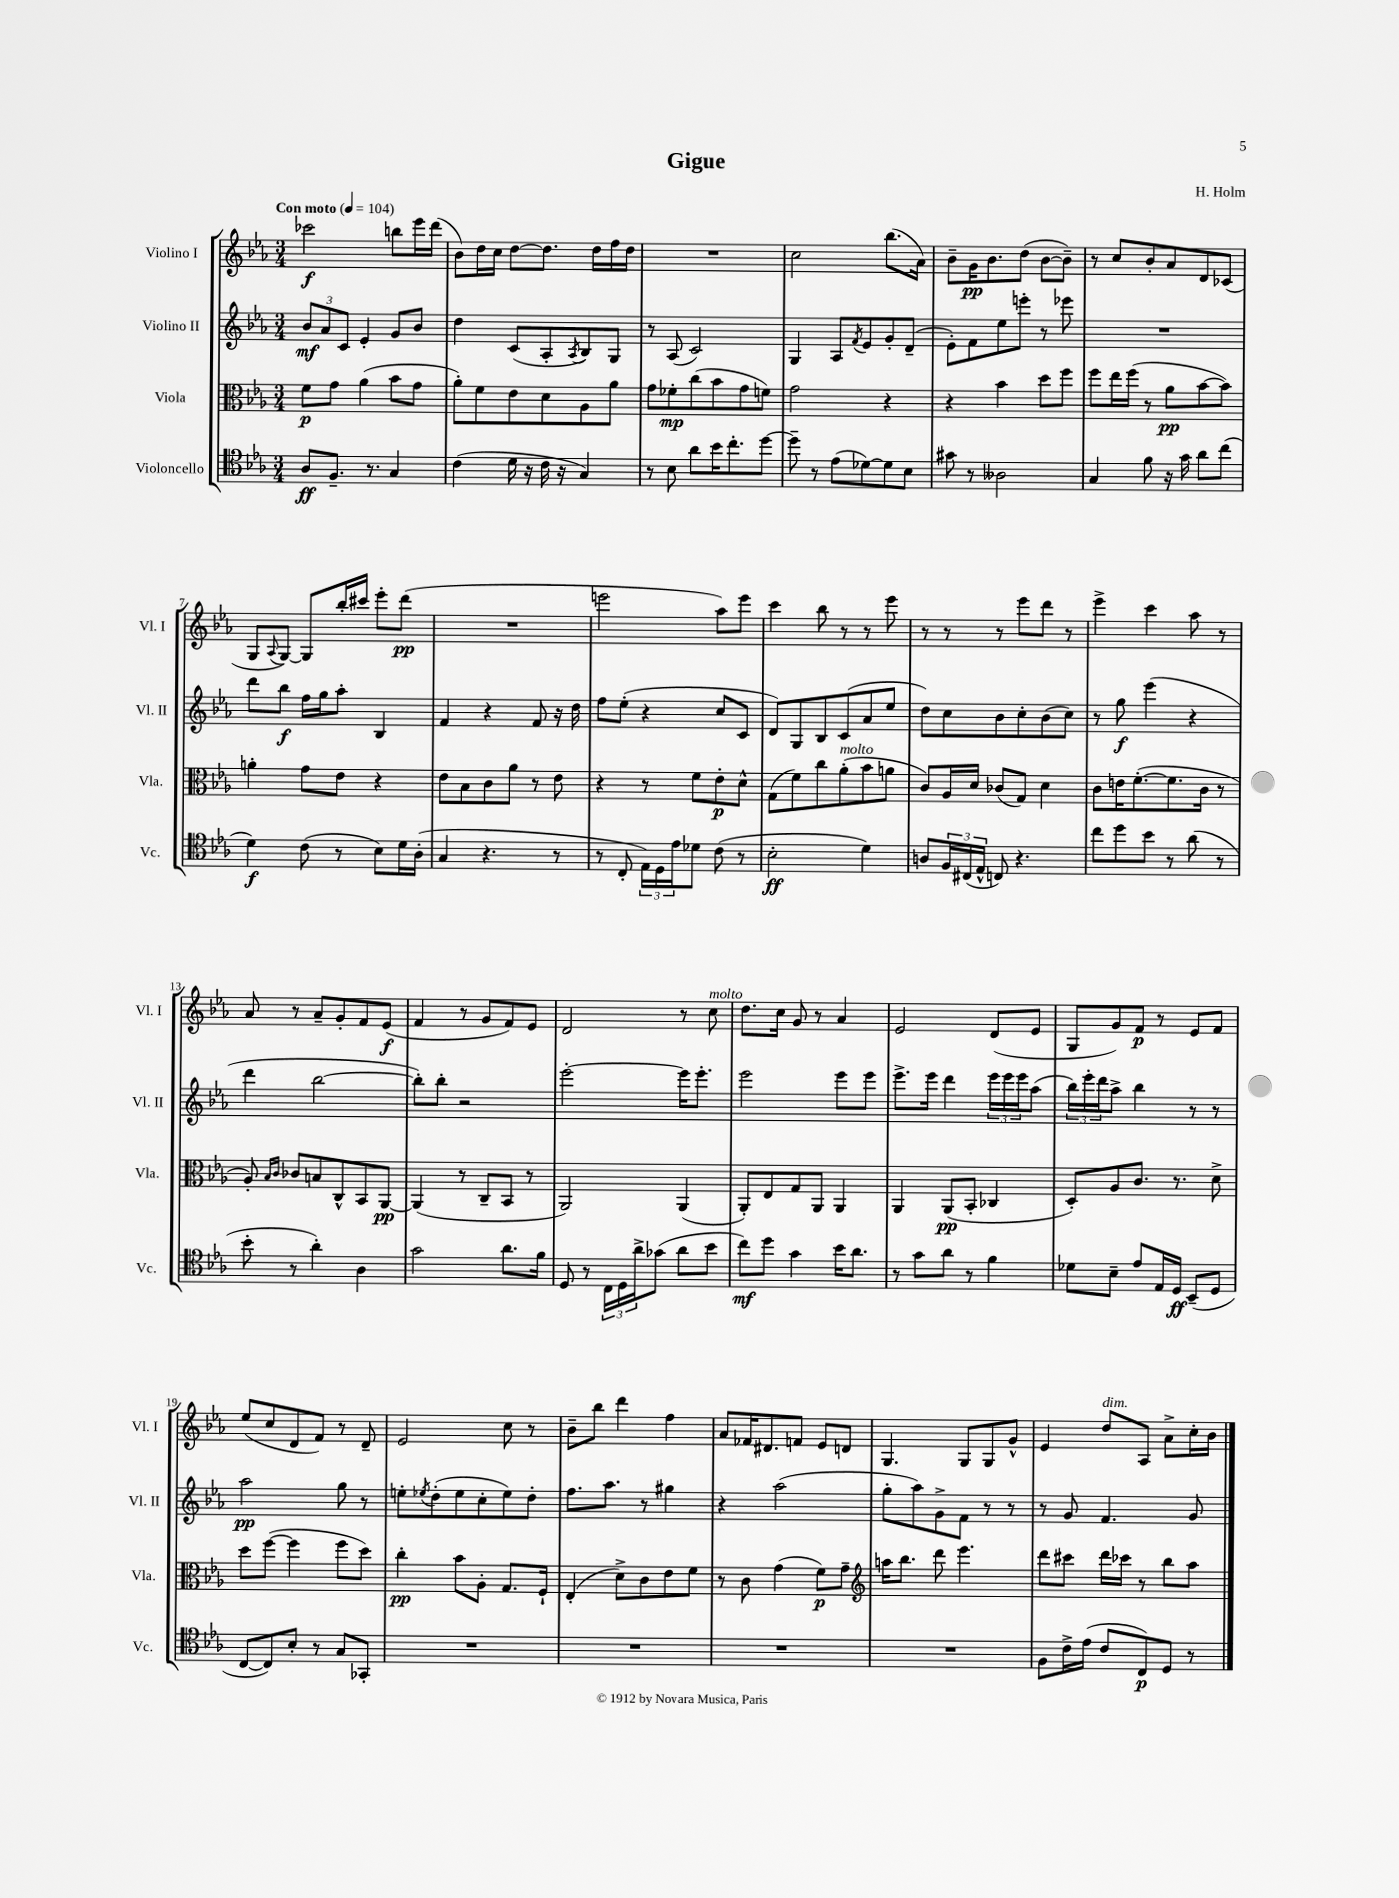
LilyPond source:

\header { title = "Gigue" composer = "H. Holm" }
<<
\new StaffGroup <<
\new Staff = "s0" \with { instrumentName = "Violino I" shortInstrumentName = "Vl. I" } {
    \clef treble \key ees \major \numericTimeSignature \time 3/4 \tempo "Con moto" 4 = 104
    ces'''2\f b''8 ees'''16 d'''16( |
    bes'8) d''16 c''16 d''8~ d''8. d''16 f''16 d''16 |
    R2. |
    c''2 bes''8.( aes'16) |
    bes'8-- g'16\pp bes'8. d''8( bes'8~ bes'8--) |
    r8 c''8 bes'8-. aes'8 d'8 ces'8( |
    g8 \appoggiatura { aes8 } g8~) g8 bes''16-. cis'''16 ees'''8-. d'''8\pp( |
    R2. |
    e'''2 aes''8) e'''8 |
    c'''4 bes''8 r8 r8 ees'''8 |
    r8 r8 r8 ees'''8 d'''8 r8 |
    ees'''4-> c'''4 aes''8 r8 |
    aes'8 r8 aes'8-- g'8-. f'8 ees'8\f( |
    f'4 r8 g'8 f'8) ees'8 |
    d'2 r8 c''8^\markup { \italic "molto" } |
    d''8. c''16 g'8 r8 aes'4 |
    ees'2 d'8( ees'8 |
    g8 g'8) f'8\p r8 ees'8 f'8 |
    ees''8( c''8 d'8 f'8) r8 d'8-- |
    ees'2 c''8 r8 |
    bes'8-- bes''8 d'''4 f''4 |
    aes'8 fes'16 dis'8. f'8 ees'8 d'8 |
    g4. g8 g8 g'8-^ |
    ees'4 d''8^\markup { \italic "dim." } aes8 aes'8-> c''16-. bes'16 \bar "|." |
}
\new Staff = "s1" \with { instrumentName = "Violino II" shortInstrumentName = "Vl. II" } {
    \clef treble \key ees \major \numericTimeSignature \time 3/4
    \tuplet 3/2 { bes'8\mf aes'8 c'8 } ees'4-. g'8 bes'8 |
    d''4 c'8( aes8-. \acciaccatura { aes8 } bes8) g8 |
    r8 aes8( c'2) |
    g4 aes8 \acciaccatura { f'8 } ees'8 g'8-. d'8--( |
    ees'8-.) f'8 ees''8 e'''8-. r8 ees'''8 |
    R2. |
    d'''8 bes''8\f f''16 g''16 aes''8-. bes4 |
    f'4 r4 f'8 r16 d''16 |
    f''8 ees''8-.( r4 c''8 c'8 |
    d'8) g8 bes8 c'8( aes'8 ees''8 |
    d''8) c''8 bes'8 c''8-. bes'8( c''8) |
    r8 g''8\f ees'''4( r4 |
    d'''4 bes''2~ |
    bes''8-.) bes''8-. r2 |
    ees'''2~-. ees'''16 ees'''8.-. |
    ees'''2 ees'''8 ees'''8 |
    ees'''8.-> ees'''16 d'''4 \tuplet 3/2 { ees'''16 ees'''16 ees'''16 } aes''8( |
    \tuplet 3/2 { bes''16) ees'''16-. d'''16 } aes''8-> bes''4 r8 r8 |
    aes''2\pp g''8 r8 |
    e''8-. \acciaccatura { ees''8 } d''8-.( ees''8 c''8-. ees''8) d''8-. |
    f''8. aes''8. r8 gis''4 |
    r4 aes''2( |
    g''8-. aes''8) g'8-> f'8 r8 r8 |
    r8 g'8 f'4. g'8 \bar "|." |
}
\new Staff = "s2" \with { instrumentName = "Viola" shortInstrumentName = "Vla." } {
    \clef alto \key ees \major \numericTimeSignature \time 3/4
    f'8\p g'8 aes'4( bes'8 g'8 |
    aes'8-.) f'8 ees'8 d'8 aes8 aes'8 |
    g'8 fes'8-.\mp c''8( bes'8 g'8 f'8) |
    g'2 r4 |
    r4 bes'4 d''8 f''8 |
    f''8 ees''16 f''16( r8 aes'8\pp bes'8~ bes'8) |
    a'4-. g'8 ees'8 r4 |
    ees'8 bes8 c'8 aes'8 r8 ees'8 |
    r4 r8 f'8 ees'8-.\p d'8-^ |
    g8( f'8) c''8 aes'8-.^\markup { \italic "molto" }( bes'8 a'8 |
    c'8) aes16 d'16 ces'8( g8) d'4 |
    c'8 e'16 f'8.~-.( f'8. c'16 r8 |
    aes8-.) \grace { bes16 c'16 } ces'8 b8 c8-^ bes,8 aes,8~\pp |
    aes,4( r8 c8-- bes,8 r8 |
    aes,2) aes,4( |
    aes,8-.) ees8 g8 aes,8 aes,4 |
    aes,4 aes,8\pp( bes,8-. ces4 |
    d8-.) aes8 c'8. r8. d'8-> |
    d''8 f''8~( f''4 f''8 d''8) |
    c''4-.\pp bes'8 aes8-. g8. f16-! |
    ees4-.( d'8->) c'8 ees'8 f'8 |
    r8 c'8 g'4( f'8\p) g'8-- |
    \clef treble a''16 bes''8. d'''8 ees'''4. |
    d'''8 cis'''8 d'''16 ces'''16 r8 bes''8 aes''8 \bar "|." |
}
\new Staff = "s3" \with { instrumentName = "Violoncello" shortInstrumentName = "Vc." } {
    \clef tenor \key ees \major \numericTimeSignature \time 3/4
    aes8\ff f8.-- r8. g4 |
    c'4( d'16 r16 c'16 r16 g4) |
    r8 bes8 aes'8 bes'16 c''8.-. d''8~ |
    d''8-- r8 ees'8( des'8~) des'8 bes8 |
    gis'8 r8 aeses2 |
    g4 f'8 r16 g'16 aes'8 c''8( |
    d'4\f) c'8( r8 bes8) d'16 aes16-.( |
    g4 r4. r8 |
    r8 c8-. \tuplet 3/2 { ees16) d16 ees'16 } des'8 c'8( r8 |
    bes2-.\ff d'4) |
    a8 \tuplet 3/2 { f16 cis16( ees16-^ } c8) r4. |
    c''8 d''8 bes'8 r8 aes'8( r8 |
    bes'8-. r8 aes'4-.) aes4 |
    g'2 aes'8. f'16 |
    d8 r8 \tuplet 3/2 { c16 d16 aes'16-> } ges'8( aes'8 bes'8 |
    c''8\mf) d''8 g'4 bes'16 aes'8. |
    r8 g'8 aes'8 r8 f'4 |
    des'8 bes8-- ees'8 ees16 d16\ff bes,8--( d8 |
    c8~ c8) bes8-. r8 g8 ges,8-. |
    R2. |
    R2. |
    R2. |
    R2. |
    f8 c'16-> ees'16( c'8 c8\p) d8 r8 \bar "|." |
}
>>
>>
